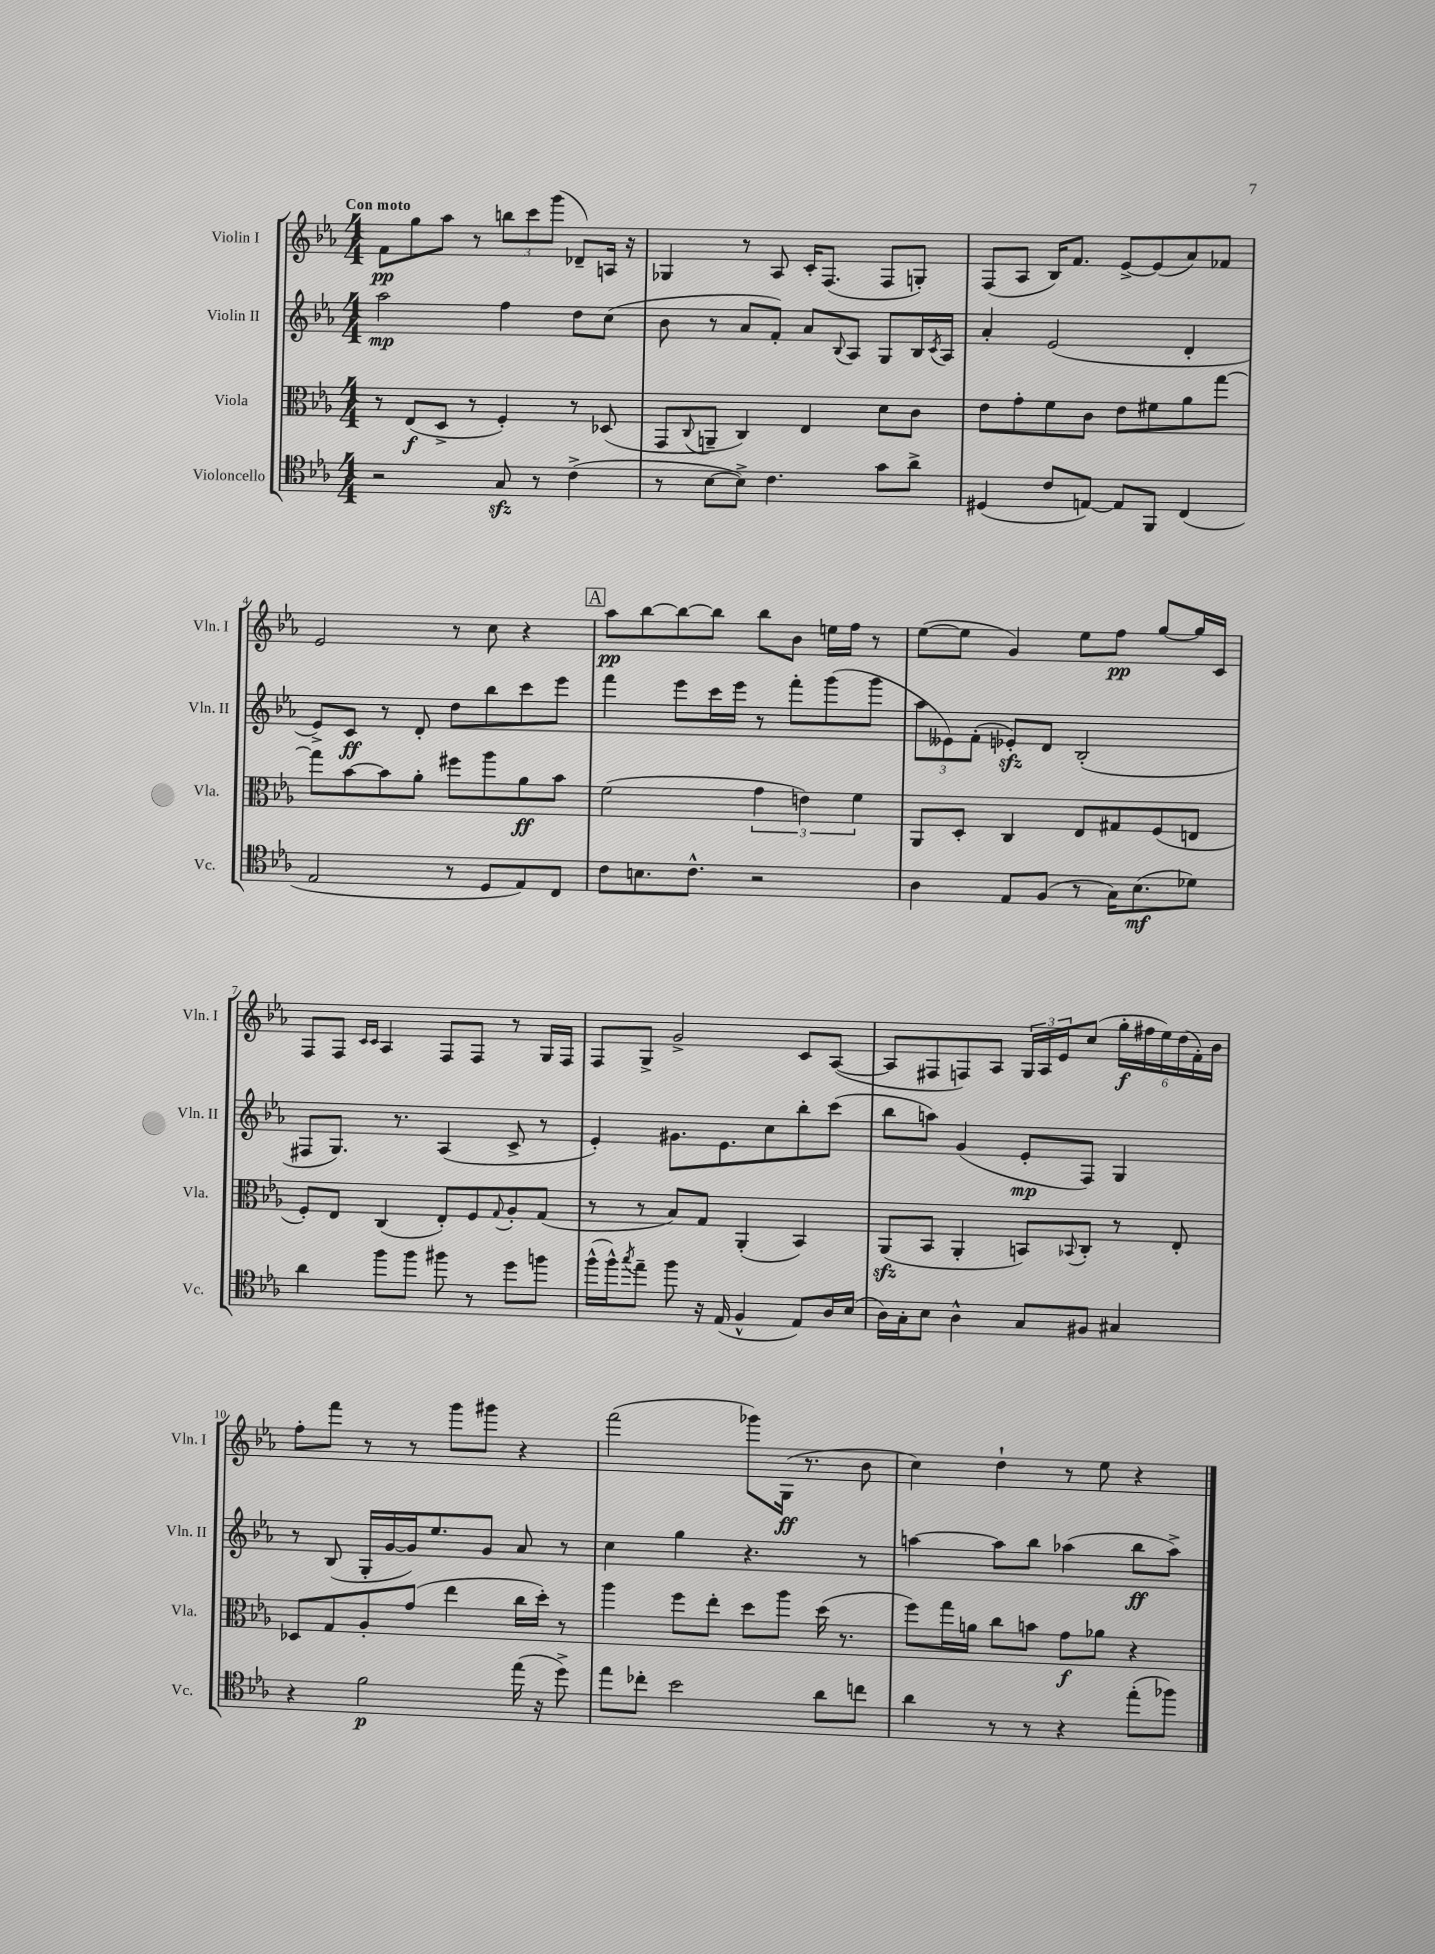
<<
\new StaffGroup <<
\new Staff = "s0" \with { instrumentName = "Violin I" shortInstrumentName = "Vln. I" } {
    \clef treble \key ees \major \numericTimeSignature \time 4/4 \tempo "Con moto"
    f'8\pp g''8 aes''8 r8 \tuplet 3/2 { b''8 c'''8 g'''8( } des'8--) a16 r16 |
    ges4 r8 aes8 c'16-. f8.( f8 g8-.) |
    f8( aes8 bes16) f'8. ees'8~-> ees'8( aes'8) fes'8 |
    ees'2 r8 c''8 r4 |
    \mark \markup { \box "A" } aes''8\pp bes''8~ bes''8~ bes''8 bes''8 bes'8 e''16 f''16 r8 |
    ees''8~( ees''8 g'4) ees''8 f''8\pp g''8~ g''16 c'16 |
    f8 f8 \grace { c'16 c'16 } aes4 f8 f8 r8 g16 f16 |
    f8 g8-> g'2-> c'8 aes8~( |
    aes8 fis8 f8) aes8 \tuplet 3/2 { g16 aes16 ees'16 } c''8( \tuplet 6/4 { g''16-.\f fis''16 ees''16) d''16( f'16-.) bes'16 } |
    f''8-. f'''8 r8 r8 g'''8 gis'''8 r4 |
    f'''2( ges'''8) g16\ff( r8. bes'8 |
    c''4) d''4-! r8 ees''8 r4 \bar "|." |
}
\new Staff = "s1" \with { instrumentName = "Violin II" shortInstrumentName = "Vln. II" } {
    \clef treble \key ees \major \numericTimeSignature \time 4/4
    aes''2\mp f''4 d''8 c''8( |
    bes'8 r8 aes'8 f'8-.) aes'8 \appoggiatura { bes8 } aes8 g8 bes16 \acciaccatura { c'8 } aes16 |
    aes'4-. ees'2( d'4-. |
    ees'8->) c'8\ff r8 d'8-. d''8 bes''8 c'''8 ees'''8 |
    \mark \markup { \box "A" } f'''4 ees'''8 c'''16 ees'''16 r8 f'''8-. g'''8( g'''8 |
    \tuplet 3/2 { aes''8 eeses'8) f'8-.( } ees'8-.\sfz) d'8 bes2-.( |
    fis8 g8.) r8. aes4( c'8-> r8 |
    ees'4-.) gis'8. ees'8. c''8 bes''8-. c'''8( |
    bes''8 a''8) g'4( ees'8-.\mp f8) g4 |
    r8 bes8( g16-. g'16~ g'16) ees''8. g'8 aes'8 r8 |
    c''4 g''4 r4. r8 |
    a''4~ a''8 bes''8 aes''4( bes''8\ff aes''8->) \bar "|." |
}
\new Staff = "s2" \with { instrumentName = "Viola" shortInstrumentName = "Vla." } {
    \clef alto \key ees \major \numericTimeSignature \time 4/4
    r8 ees8\f( d8-> r8 f4-.) r8 des8( |
    g,8 \appoggiatura { c8 } a,8-- c4) ees4 d'8 c'8 |
    ees'8 g'8-. f'8 c'8 ees'8 fis'8 aes'8 g''8~ |
    g''8 bes'8~ bes'8 aes'8-. fis''8 aes''8 aes'8\ff bes'8 |
    \mark \markup { \box "A" } f'2( \tuplet 3/2 { g'4 e'4) f'4 } |
    aes,8 d8-. c4 ees8 gis8 f8( e8 |
    f8-.) ees8 c4( ees8-.) f8 \appoggiatura { g8 } aes8-. g8( |
    r8 r8 bes8) g8 aes,4-.( bes,4) |
    aes,8\sfz( bes,8 aes,4-. b,8) \appoggiatura { bes,8 } c8-. r8 ees8-. |
    des8 g8 aes8-. g'8( ees''4 c''16 d''16-.) r8 |
    aes''4 f''8 ees''8-. d''8 aes''8 d''16( r8. |
    f''8) g''16 a'16 c''8 b'8 g'8\f aes'8 r4 \bar "|." |
}
\new Staff = "s3" \with { instrumentName = "Violoncello" shortInstrumentName = "Vc." } {
    \clef tenor \key ees \major \numericTimeSignature \time 4/4
    r2 g8\sfz r8 c'4->( |
    r8 bes8~ bes8->) c'4. g'8 aes'8-> |
    dis4( c'8 e8~) e8 f,8 c4( |
    ees2 r8 d8 ees8) c8 |
    \mark \markup { \box "A" } c'8 b8. c'8.-^ r2 |
    aes4 ees8 f8( r8 g16) bes8.\mf( des'8) |
    aes'4 f''8 f''8 fis''8 r8 d''8 f''8 |
    f''16-^( f''16-^) \acciaccatura { g''8 } ees''8-- f''8 r16 ees16( f4-^ ees8) aes16 bes16( |
    aes16) g16-. bes8 aes4-^ g8 fis8 gis4 |
    r4 f'2\p ees''16( r16 d''8->) |
    ees''8 ces''8-. bes'2 aes'8 c''8 |
    aes'4 r8 r8 r4 ees''8-.( fes''8) \bar "|." |
}
>>
>>
